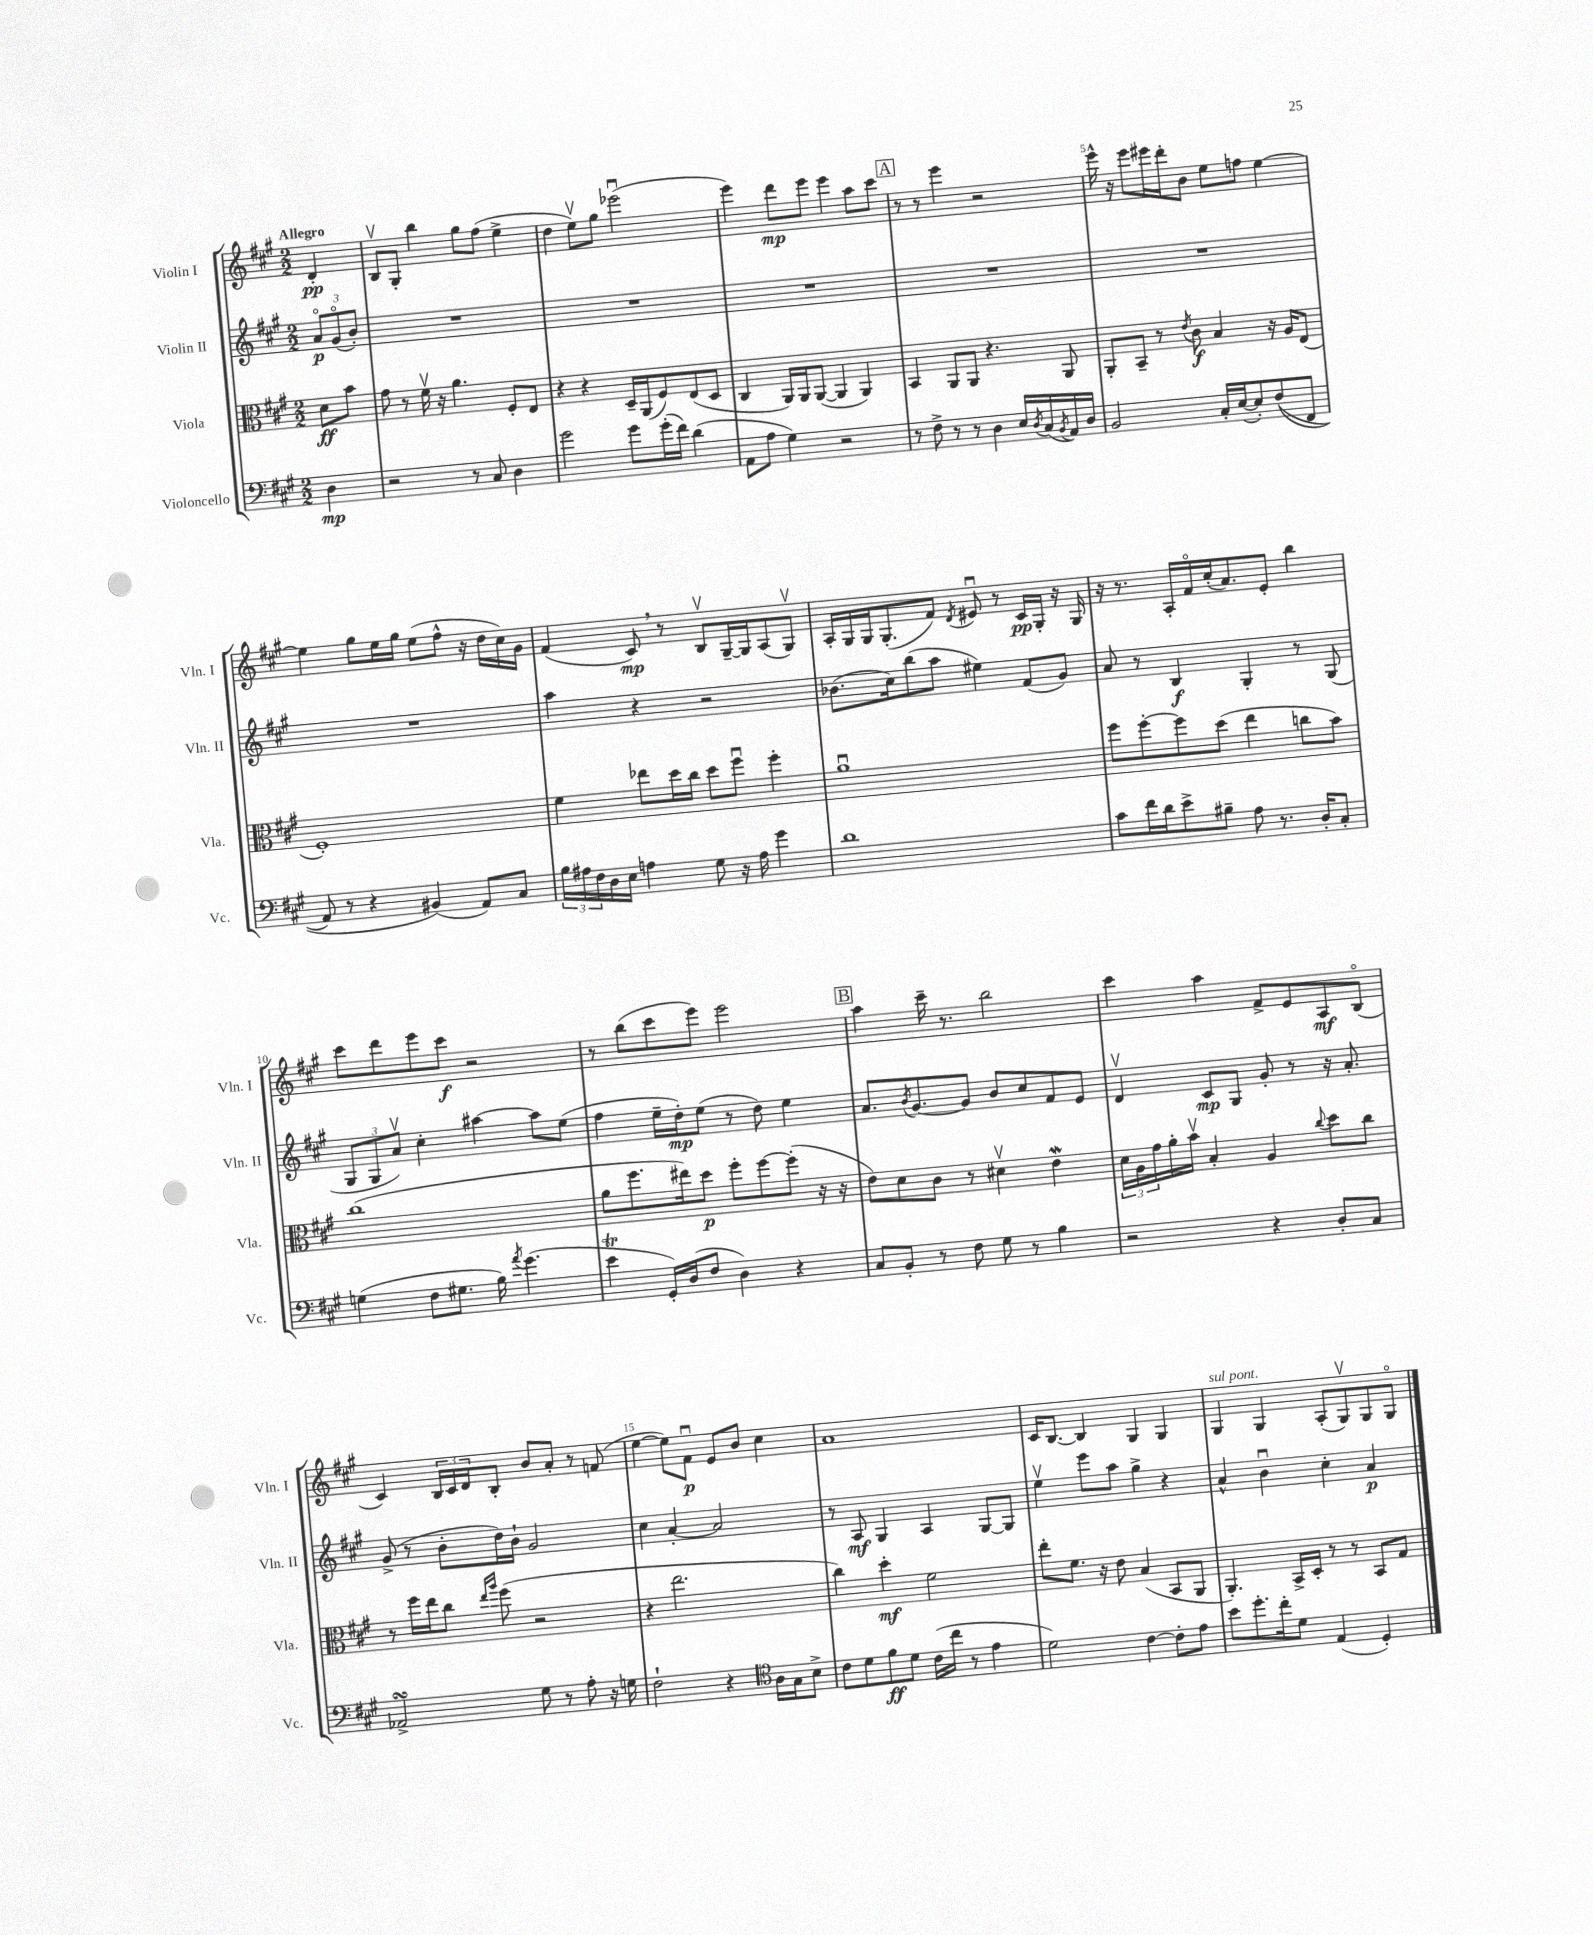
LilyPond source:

<<
\new StaffGroup <<
\new Staff = "s0" \with { instrumentName = "Violin I" shortInstrumentName = "Vln. I" } {
    \clef treble \key a \major \numericTimeSignature \time 2/2 \partial 4 \tempo "Allegro"
    d'4-.\pp |
    b8\upbow gis8-. b''4 gis''8 fis''8( e''4-> |
    d''4 e''8\upbow) gis''8 ees'''2\downbow( |
    e'''4) d'''8\mp e'''8 e'''4 a''8 cis'''8 |
    \mark \markup { \box "A" } r8 r8 e'''4 r2 |
    e'''16-^ r16 e'''8 eis'''16 d'''16-. b'8 e''8 f''8 e''4~ |
    e''4 gis''8 e''16 gis''16 e''8( fis''8-^ r16 d''16 cis''16) gis'16 |
    fis'4( cis'8\mp) \breathe r8 b8\upbow gis16~-- gis16 a8( gis8\upbow) |
    a16-. gis16 gis16 gis8.-.( fis'8) \acciaccatura { d'8 } eis'8\downbow r8 cis'16\pp gis16-. r16 gis16 |
    r16 r8. a16-. fis'16\flageolet cis''16-.( a'8.) e'8-. b''4 |
    cis'''8 d'''8 e'''8 cis'''8\f r2 |
    r8 b''8( cis'''8 e'''8) e'''2 |
    \mark \markup { \box "B" } a''4 cis'''16-- r8. b''2 |
    cis'''4 a''4 fis'8-> e'8 a8\mf b8\flageolet( |
    cis'4) \tuplet 3/2 { b16 cis'16 d'16 } b8-. b'8 a'8-. r8 f'8( |
    e''4~ e''8) fis'8\downbow\p e'8 b'8 cis''4 |
    a'1 |
    cis'16 b8.~ b4 gis4 gis4 |
    gis4^\markup { \italic "sul pont." } gis4 a8-.( gis8\upbow) gis8 gis8\flageolet \bar "|." |
}
\new Staff = "s1" \with { instrumentName = "Violin II" shortInstrumentName = "Vln. II" } {
    \clef treble \key a \major \numericTimeSignature \time 2/2 \partial 4
    \tuplet 3/2 { a'8\flageolet\p gis'8\flageolet( b'8-.) } |
    R1 |
    R1 |
    R1 |
    \mark \markup { \box "A" } R1 |
    R1 |
    R1 |
    a''4 r4 r2 |
    bes'8.( cis''16) b''8( a''8 eis''4) fis'8( gis'8) |
    a'8 r8 b4\f gis4-. r8 gis8( |
    \tuplet 3/2 { gis8 gis8 a'8\upbow) } cis''4-. ais''4~ ais''8 e''8( |
    fis''4 e''16-- d''16-.\mp) e''8( r8 d''8) e''4 |
    \mark \markup { \box "B" } a'8. \acciaccatura { b'8 } gis'8.~ gis'8 b'8 cis''8 fis'8 e'8 |
    d'4\upbow cis'8\mp gis8 gis'8-. r8 r16 a'8.-. |
    gis'8->( r8 b'8-. d''16) b'16-! gis'2 |
    cis''4 a'4~-. a'2 |
    r8 a8\mf gis4 a4 gis8~ gis8 |
    e''4\upbow e'''8 a''8 gis''4-> r4 |
    a'4-^ b'4\downbow cis''4-. a'4\p \bar "|." |
}
\new Staff = "s2" \with { instrumentName = "Viola" shortInstrumentName = "Vla." } {
    \clef alto \key a \major \numericTimeSignature \time 2/2 \partial 4
    d'8\ff b'8 |
    gis'8 r8 fis'16\upbow r16 a'4. fis8-. e8 |
    r4 r4 d16-- a,16( fis8) e8( d8 |
    cis4 a,16) a,16 a,8~( a,4 a,4) |
    \mark \markup { \box "A" } b,4 a,8 a,8 r4. a,8 |
    a,8-. b,8-- r8 \acciaccatura { e'8 } cis'8\f b4 r16 a16 e8( |
    fis1-.) |
    fis'4 ees''8 d''16 cis''16 d''8 fis''8\downbow fis''4-. |
    a'1\downbow |
    fis''8 fis''8~-. fis''8 d''8( e''4 c''8 b'8) |
    cis''1( |
    a'8 fis''8. eis''16) d''8\p fis''8-. fis''8~ fis''8-.( r16 r16 |
    \mark \markup { \box "B" } e'8) d'8 cis'8 r8 dis'4\upbow e'4\mordent |
    \tuplet 3/2 { d'16 a16 gis'16 } a'16-. b'16\upbow b4-. a4 \appoggiatura { cis''8 } d''8 cis''8 |
    r8 fis''16 e''16 cis''8 \grace { e''16 a''16 } fis''8( r2 |
    r4 e''2. |
    cis''4) d''4-.\mf fis'2 |
    e''8-. fis'8. r16 e'8 b4( b,8 a,8 |
    a,4.-.) b,16-> d16-. r8 r8 b,8 gis8 \bar "|." |
}
\new Staff = "s3" \with { instrumentName = "Violoncello" shortInstrumentName = "Vc." } {
    \clef bass \key a \major \numericTimeSignature \time 2/2 \partial 4
    d4\mp |
    r2 r8 cis8 d4 |
    gis'2 gis'8 gis'16-.( fis'16) d'4( |
    a,8 a8 gis4) r2 |
    \mark \markup { \box "A" } r8 fis8-> r8 r8 d4 e16 \acciaccatura { d8 } cis16( \acciaccatura { b,8 } a,16) d16 |
    b,2 cis16-. e16~( e8-.) fis8(\( fis,8 |
    a,8) r8 r4 bis,4(\) a,8) cis8 |
    \tuplet 3/2 { b16 ais16 fis16 } d16 e16 a4 gis8 r16 a16 gis'4 |
    d'1 |
    cis'8 fis'16 d'16 e'8-> bis8-- a8 r8. d16-. cis8-. |
    g4( fis8 gis8. b16) \acciaccatura { a'8 } gis'4.( |
    e'4\trill gis,16-.) d16( fis8 d4) r4 |
    \mark \markup { \box "B" } cis8 b,8-. r8 fis8 gis8 r8 b4 |
    r2 r4 d8-. cis8 |
    aes,2->\turn gis8 r8 a8-. r16 g16 |
    fis2-! r4 \clef tenor a16 gis16 b8-> |
    cis'8 d'8 fis'8\ff d'8 cis'16( cis''16 r8 e'4 |
    d'2) cis'4~ cis'8-. e'8 |
    b'8 d''8.-. cis''16-. d'8 e4( d4-.) \bar "|." |
}
>>
>>
\layout { \context { \Score \override BarNumber.break-visibility = ##(#f #t #t) barNumberVisibility = #(every-nth-bar-number-visible 5) } }
